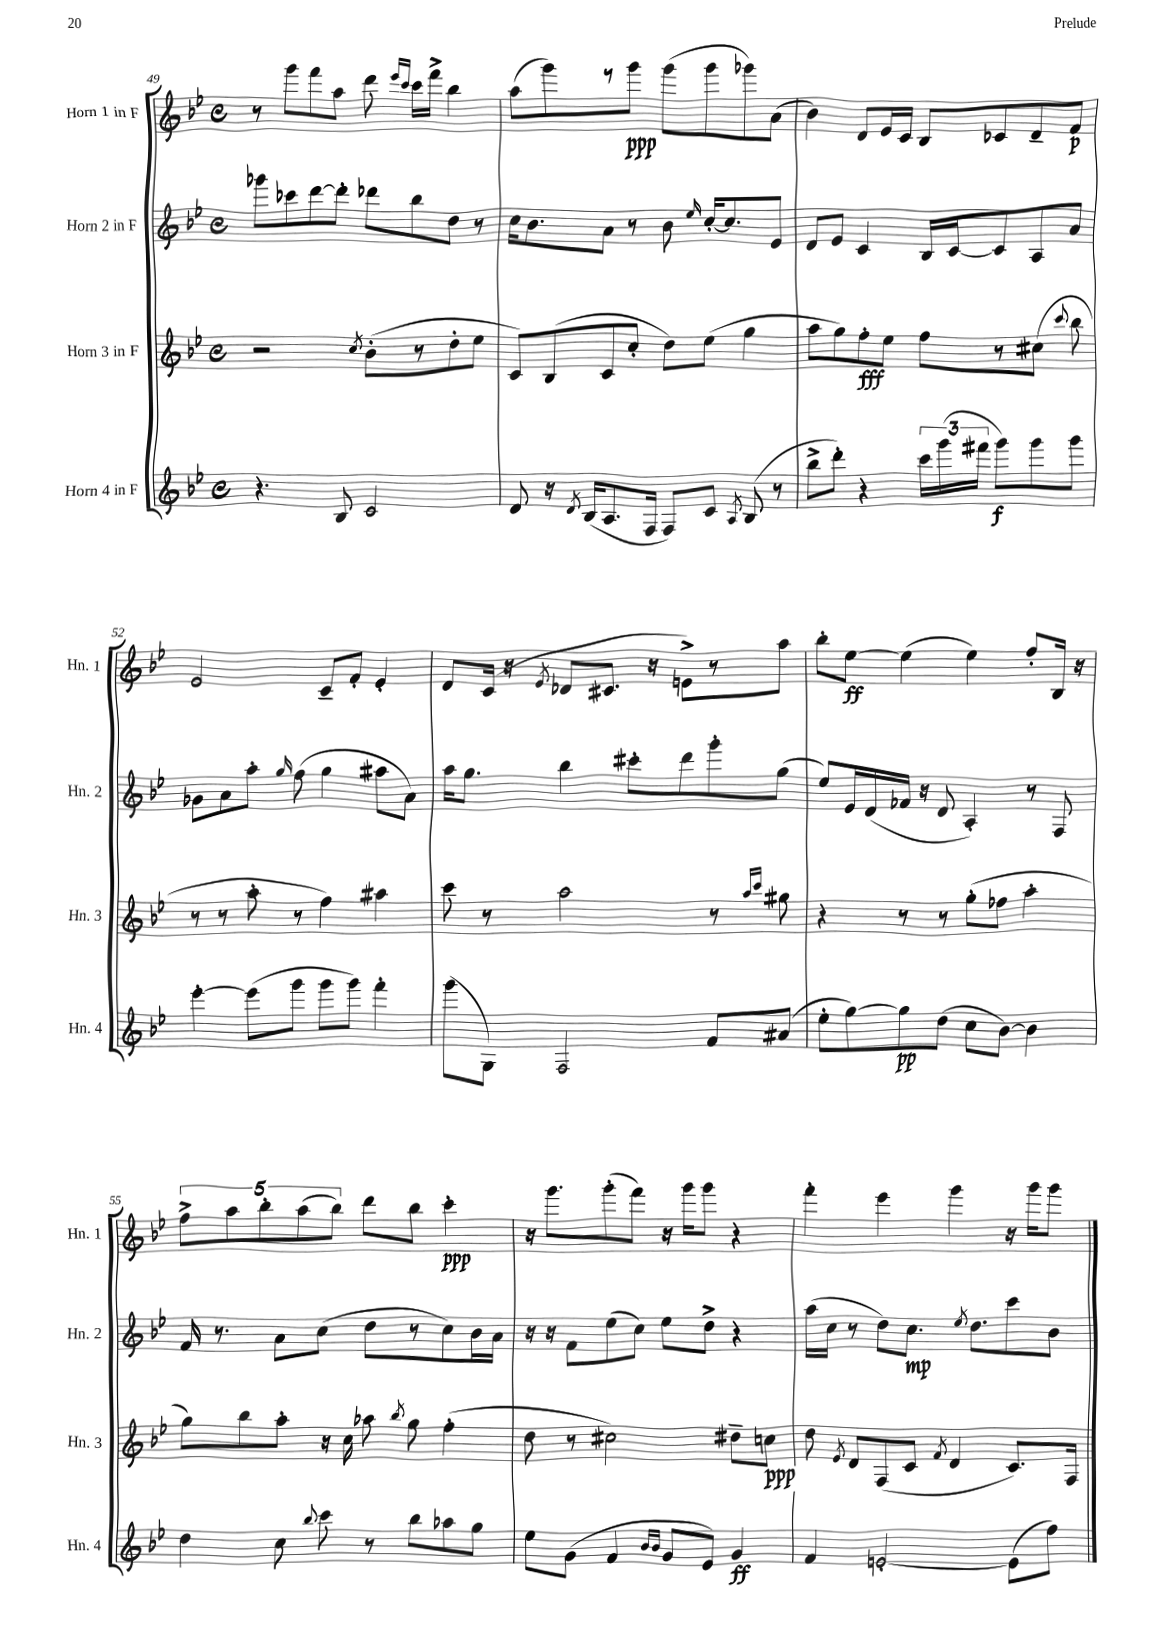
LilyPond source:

<<
\new StaffGroup <<
\new Staff = "s0" \with { instrumentName = "Horn 1 in F" shortInstrumentName = "Hn. 1" } {
    \clef treble \key bes \major \defaultTimeSignature \time 4/4
    \autoBeamOff r8 g'''8[ f'''8 a''8] d'''8 \grace { ees'''16[ c'''16] } c'''16[ f'''16]-> bes''4 |
    a''8[( g'''8) r8 g'''8]\ppp g'''8[( g'''8 ges'''8) a'8]( |
    bes'4) d'8[ ees'16 c'16] bes8[ ces'8 d'8-- f'8]\p |
    ees'2 c'8[-- f'8]-. ees'4-. |
    d'8[ c'16]( r16 \acciaccatura { ees'8 } des'8[ cis'8.] r16 e'8[->) r8 a''8] |
    bes''8[-. ees''8]~\ff ees''4( ees''4) f''8[-. bes16] r16 |
    \tuplet 5/4 { f''8[-> a''8 bes''8-. a''8( bes''8]) } d'''8[ bes''8] c'''4-.\ppp |
    r16 g'''8.[ g'''8-.( f'''8]) r16 g'''16[ g'''8] r4 |
    f'''4-. ees'''4 g'''4 r16 g'''16[ g'''8] \bar "|." |
}
\new Staff = "s1" \with { instrumentName = "Horn 2 in F" shortInstrumentName = "Hn. 2" } {
    \clef treble \key bes \major \defaultTimeSignature \time 4/4
    \autoBeamOff ges'''8[ ces'''8 d'''8~ d'''8]-. des'''8[ bes''8 d''8] r8 |
    c''16[ bes'8. a'8] r8 bes'8 \grace { ees''16 } c''16[~-. c''8. ees'8] |
    d'8[ ees'8] c'4 bes16[ c'16~ c'8 a8 a'8] |
    ges'8[ a'8 a''8]-. \grace { g''16 } f''8( g''4 ais''8[ a'8]) |
    a''16[ g''8.] bes''4 cis'''8[-. d'''8 g'''8-. g''8]( |
    ees''8[) ees'16 d'16( fes'16] r16 d'8 a4-.) r8 f8 |
    f'16 r8. a'8[ c''8]( d''8[ r8 c''8) bes'16 a'16] |
    r16 r16 f'8[ ees''8( c''8]) ees''8[ d''8]-> r4 |
    a''16[( c''16] r8 d''8[) c''8.]\mp \acciaccatura { ees''8 } d''8.[ c'''8 bes'8] \bar "|." |
}
\new Staff = "s2" \with { instrumentName = "Horn 3 in F" shortInstrumentName = "Hn. 3" } {
    \clef treble \key bes \major \defaultTimeSignature \time 4/4
    \autoBeamOff r2 \acciaccatura { c''8 } bes'8[-.( r8 d''8-. ees''8] |
    c'8[) bes8( c'8 c''8]-. d''8[) ees''8]( g''4 |
    a''8[ g''8) f''8-.\fff ees''8] f''8[ r8 cis''8]( \appoggiatura { c'''8 } bes''8 |
    r8 r8 a''8-. r8 f''4) ais''4 |
    c'''8 r8 a''2 r8 \grace { a''16[ c'''16] } gis''8 |
    r4 r8 r8 g''8[-.( fes''8] a''4-. |
    g''8[) bes''8 a''8]-. r16 c''16 aes''8 \acciaccatura { bes''8 } g''8 f''4-.( |
    d''8 r8 cis''2) dis''8[-- c''8]\ppp |
    d''8 \acciaccatura { ees'8 } d'8[ f8( c'8] \acciaccatura { f'8 } d'4 c'8.[) f16] \bar "|." |
}
\new Staff = "s3" \with { instrumentName = "Horn 4 in F" shortInstrumentName = "Hn. 4" } {
    \clef treble \key bes \major \defaultTimeSignature \time 4/4
    \autoBeamOff r4. bes8 c'2 |
    d'8 r16 \acciaccatura { d'8 } bes16[( a8. f16] f8[) c'8] \acciaccatura { a8 } bes8( r8 |
    bes''8[-> d'''8]-.) r4 \tuplet 3/2 { c'''16[ g'''16( fis'''16] } g'''8[\f) g'''8 g'''8] |
    ees'''4~-. ees'''8[( g'''8] g'''8[ g'''8]) f'''4-. |
    g'''8[( g8]) f2 f'8[ ais'8]( |
    ees''8[-. g''8~) g''8\pp d''8]( c''8[ bes'8]~) bes'4 |
    d''4 c''8 \appoggiatura { bes''8 } c'''8 r8 bes''8[ aes''8 g''8] |
    ees''8[ g'8]( f'4 \grace { bes'16[ bes'16] } g'8[ ees'8]) g'4\ff |
    f'4 e'2~-. e'8[( f''8]) \bar "|." |
}
>>
>>
\layout { \context { \Score currentBarNumber = #49 } }
